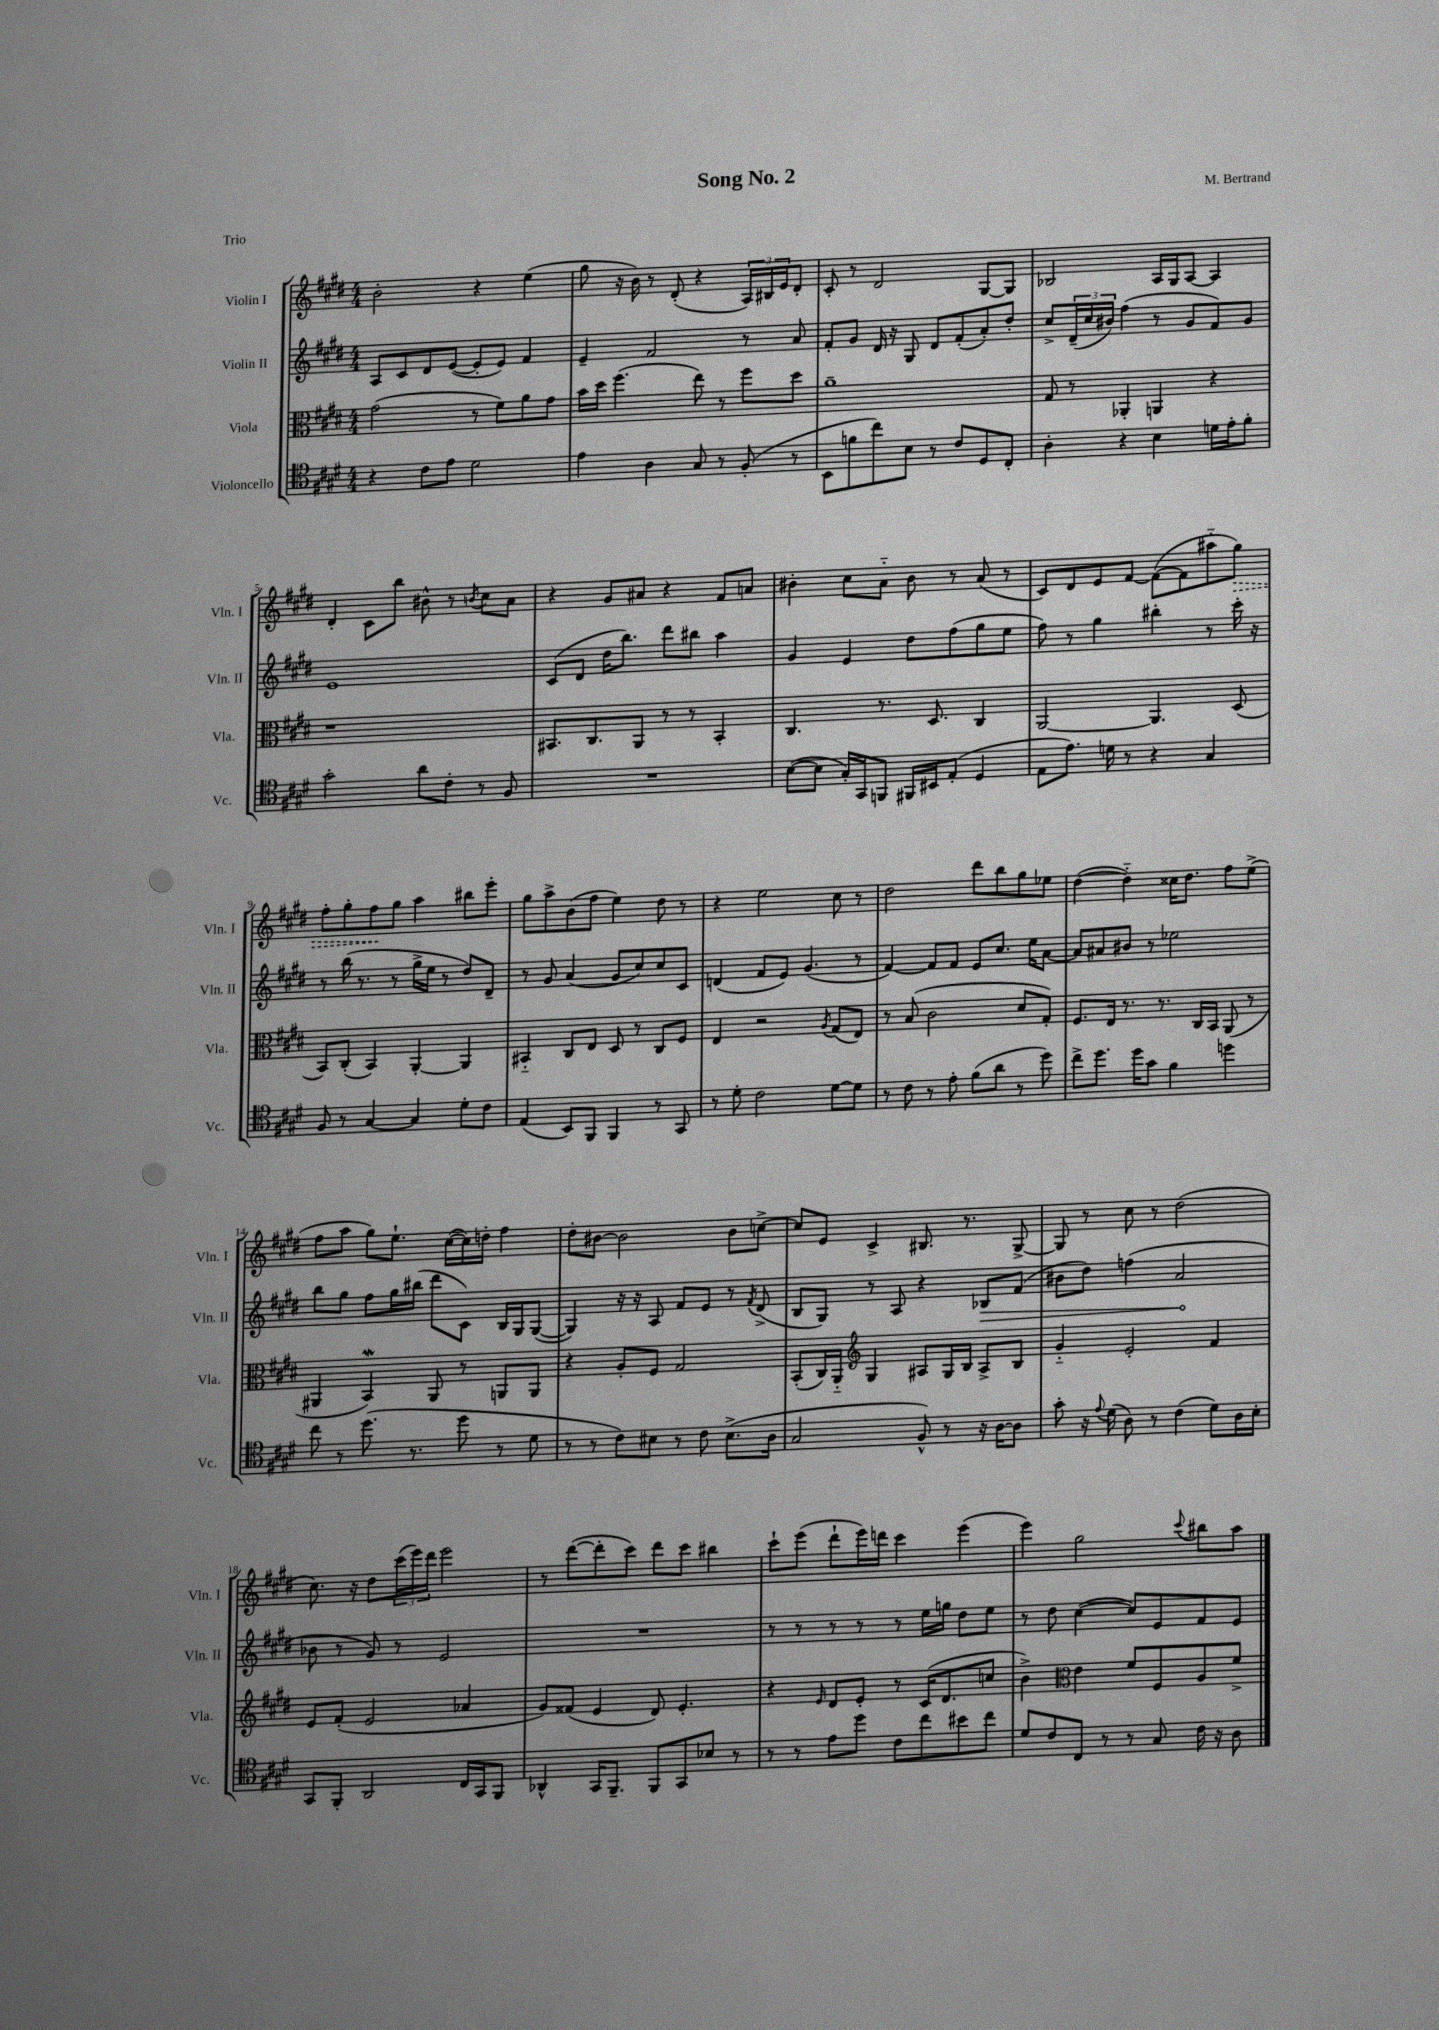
\header { title = "Song No. 2" composer = "M. Bertrand" piece = "Trio" }
<<
\new StaffGroup <<
\new Staff = "s0" \with { instrumentName = "Violin I" shortInstrumentName = "Vln. I" } {
    \clef treble \key e \major \numericTimeSignature \time 4/4
    b'2-. r4 e''4( |
    gis''8 r16 b'16) r8 dis'8-.( r4 \tuplet 3/2 { a16) bis16 e'16 } dis'8-. |
    cis'8-. r8 dis'2 gis8~ gis8 |
    bes2 a16 gis16 a8~ a4 |
    dis'4-. cis'8 b''8 bis'8-^ r8 \acciaccatura { b'8 } cis''8 a'8 |
    r4 gis'8 ais'8 r4 fis'8 a'8 |
    bis'4-. cis''8 a'8-_ bis'8 r8 a'8( r8 |
    cis'8) dis'8 e'8 fis'8~ fis'8~( fis'8 ais''8-_ \once \override Hairpin.style = #'dashed-line gis''8\>) |
    fis''8-. gis''8-. fis''8\! gis''8 a''4 bis''8 e'''8-. |
    gis''8 a''8-> b'8( fis''8 e''4) dis''8 r8 |
    r4 e''2 cis''8 r8 |
    dis''2 dis'''8 b''8 gis''8 ees''8 |
    dis''4~( dis''4-_) cisis''16 dis''8. fis''8 e''8->( |
    fis''8 a''8 gis''8) e''8.-! cis''16~( cis''16) d''16-. fis''4 |
    dis''8-. bis'8~ bis'2 bis'8 c''8~-> |
    c''8 e'8 cis'4-> bis8. r8. gis8~-> |
    gis8 r8 cis''8 r8 dis''2( |
    cis''8.) r16 dis''8 \tuplet 3/2 { cis'''16( e'''16) dis'''16 } e'''2 |
    r8 dis'''8~( dis'''8-. cis'''8) dis'''8 cis'''8 bis''4 |
    cis'''8-! e'''8( dis'''8-! e'''16) d'''16 cis'''4 e'''4( |
    e'''4) gis''2 \appoggiatura { cis'''8 } bis''8 a''8 \bar "|." |
}
\new Staff = "s1" \with { instrumentName = "Violin II" shortInstrumentName = "Vln. II" } {
    \clef treble \key e \major \numericTimeSignature \time 4/4
    a8 cis'8 dis'8 e'8~( e'8-. e'8) fis'4 |
    e'4-- fis'2 r8 a'8 |
    fis'8-. gis'8 dis'16 r16 gis8 dis'8 fis'8-.( a'8-.) dis''8-. |
    cis''8-> \tuplet 3/2 { dis'16--( cis''16 bis'16) } fis''4( r8 gis'8 fis'8) gis'8 |
    e'1 |
    cis'8( dis'8 dis''16 b''8.) dis'''8 bis''8 a''4 |
    gis'4 e'4 dis''8 fis''8( gis''8 e''8 |
    fis''8) r8 gis''4 bis''4-. r8 cis'''16-. r16 |
    r8 b''16( r8. r8 gis''16-> e''16 r8 dis''8) dis'8-- |
    r8 gis'8 a'4( gis'8 cis''8) cis''8 cis'8 |
    d'4( fis'8 e'8) gis'4.( r8 |
    fis'4~) fis'8 fis'8 e'8 cis''8. e''16 a'8~ |
    a'8 ais'8 bis'8 r8 ees''2 |
    b''8 gis''8 fis''8 gis''16 bis''16( dis'''8 cis'8) b16 gis16 gis8~( |
    gis4) r16 r16 a8 fis'8 e'8 r8 \acciaccatura { fis'8 } dis'8->( |
    b8 gis8) r8 a8 r4 \once \override Hairpin.circled-tip = ##t bes8\> fis'8( |
    bis'8 dis''8) f''4( a'2\! |
    bes'8 r8 gis'8) r8 e'2 |
    R1 |
    r8 r8 r8 r8 r8 e''16 g''16 dis''8 e''8 |
    r8 dis''8 cis''4~( cis''8) e'8 fis'8 e'8 \bar "|." |
}
\new Staff = "s2" \with { instrumentName = "Viola" shortInstrumentName = "Vla." } {
    \clef alto \key e \major \numericTimeSignature \time 4/4
    gis'2( r8 fis'8) a'8 gis'8 |
    b'16 dis''16 fis''4.( e''8) r8 fis''8 dis''8 |
    a'1-- |
    gis8 r8 aes,4-. a,4 r4 |
    r1 |
    bis,8. cis8. a,8 r8 r8 bis,4-. |
    cis4. r8. dis8. cis4 |
    a,2~ a,4. dis8( |
    b,8) cis8-.( b,4) a,4~-. a,4 |
    bis,4-_ cis8 e8 dis8 r8 cis8 fis8 |
    e4 r2 \acciaccatura { a8 } gis8( e8) |
    r8 b8( cis'2 dis'8 gis8-.) |
    fis8. e16 r8. r8. cis16 b,16 a,8( r8 |
    ais,4 b,4\mordent) ais,8 r8 a,8 a,8 |
    r4 a8-. fis8 gis2 |
    b,8-.( cis16) a,16-_ \clef treble gis4 ais8 gis16 b16 ais8-> b8 |
    gis'4-_ e'2-. fis'4 |
    e'8 fis'8-.( e'2 aes'4 |
    gis'8) fisis'8( e'4 dis'8) e'4.-. |
    r4 \grace { e'16 } dis'8 e'8-. r8 cis'16( dis'8. c''8 |
    b'4->) \clef alto e'4 fis'8 fis8 a8 fis'8-> \bar "|." |
}
\new Staff = "s3" \with { instrumentName = "Violoncello" shortInstrumentName = "Vc." } {
    \clef tenor \key e \major \numericTimeSignature \time 4/4
    r4 cis'8 e'8 dis'2 |
    e'4 a4 gis8 r8 fis8-.( r8 |
    b,8 f'8 cis''8) b8 r8 cis'8 dis8 cis8-. |
    a4-. r4 b4 d'16 e'16-. fis'8-. |
    gis'2-. a'8 cis'8-. r8 fis8 |
    R1 |
    b8~( b8 gis16-.) gis,16 f,8 fis,16 bis,16 e8-.( dis4 |
    e8 e'8.) d'16 r8 r4 gis4 |
    fis8 r8 gis4~ gis4 dis'8-. cis'8 |
    e4( b,8) fis,8 fis,4 r8 gis,8 |
    r8 dis'8-. cis'2 dis'8~ dis'8 |
    r8 cis'8 r8 e'8-. fis'8( a'8 r8 dis''8) |
    cis''8-> dis''8. dis''16 gis'8 fis'4 d''4 |
    cis''8 r8 dis''8.( r8. dis''8 r8 dis'8 |
    r8 r8 cis'8) bis8 r8 cis'8 bis8.->( a16 |
    gis2 fis8-^) r8 r16 a16~ a8 |
    gis'8-. r16 \appoggiatura { e'8 } dis'16( a8) r8 cis'4( dis'8) a16 b16-. |
    gis,8 fis,8-. a,2 cis16 gis,16 fis,8 |
    aes,4-^ gis,16 fis,8.-- fis,8 gis,8 bes8 r8 |
    r8 r8 e'8 dis''8 cis'8 cis''8 bis'8 cis''8 |
    dis'8 cis'8 cis8 r8 r8 gis8 cis'16 r16 a8 \bar "|." |
}
>>
>>
